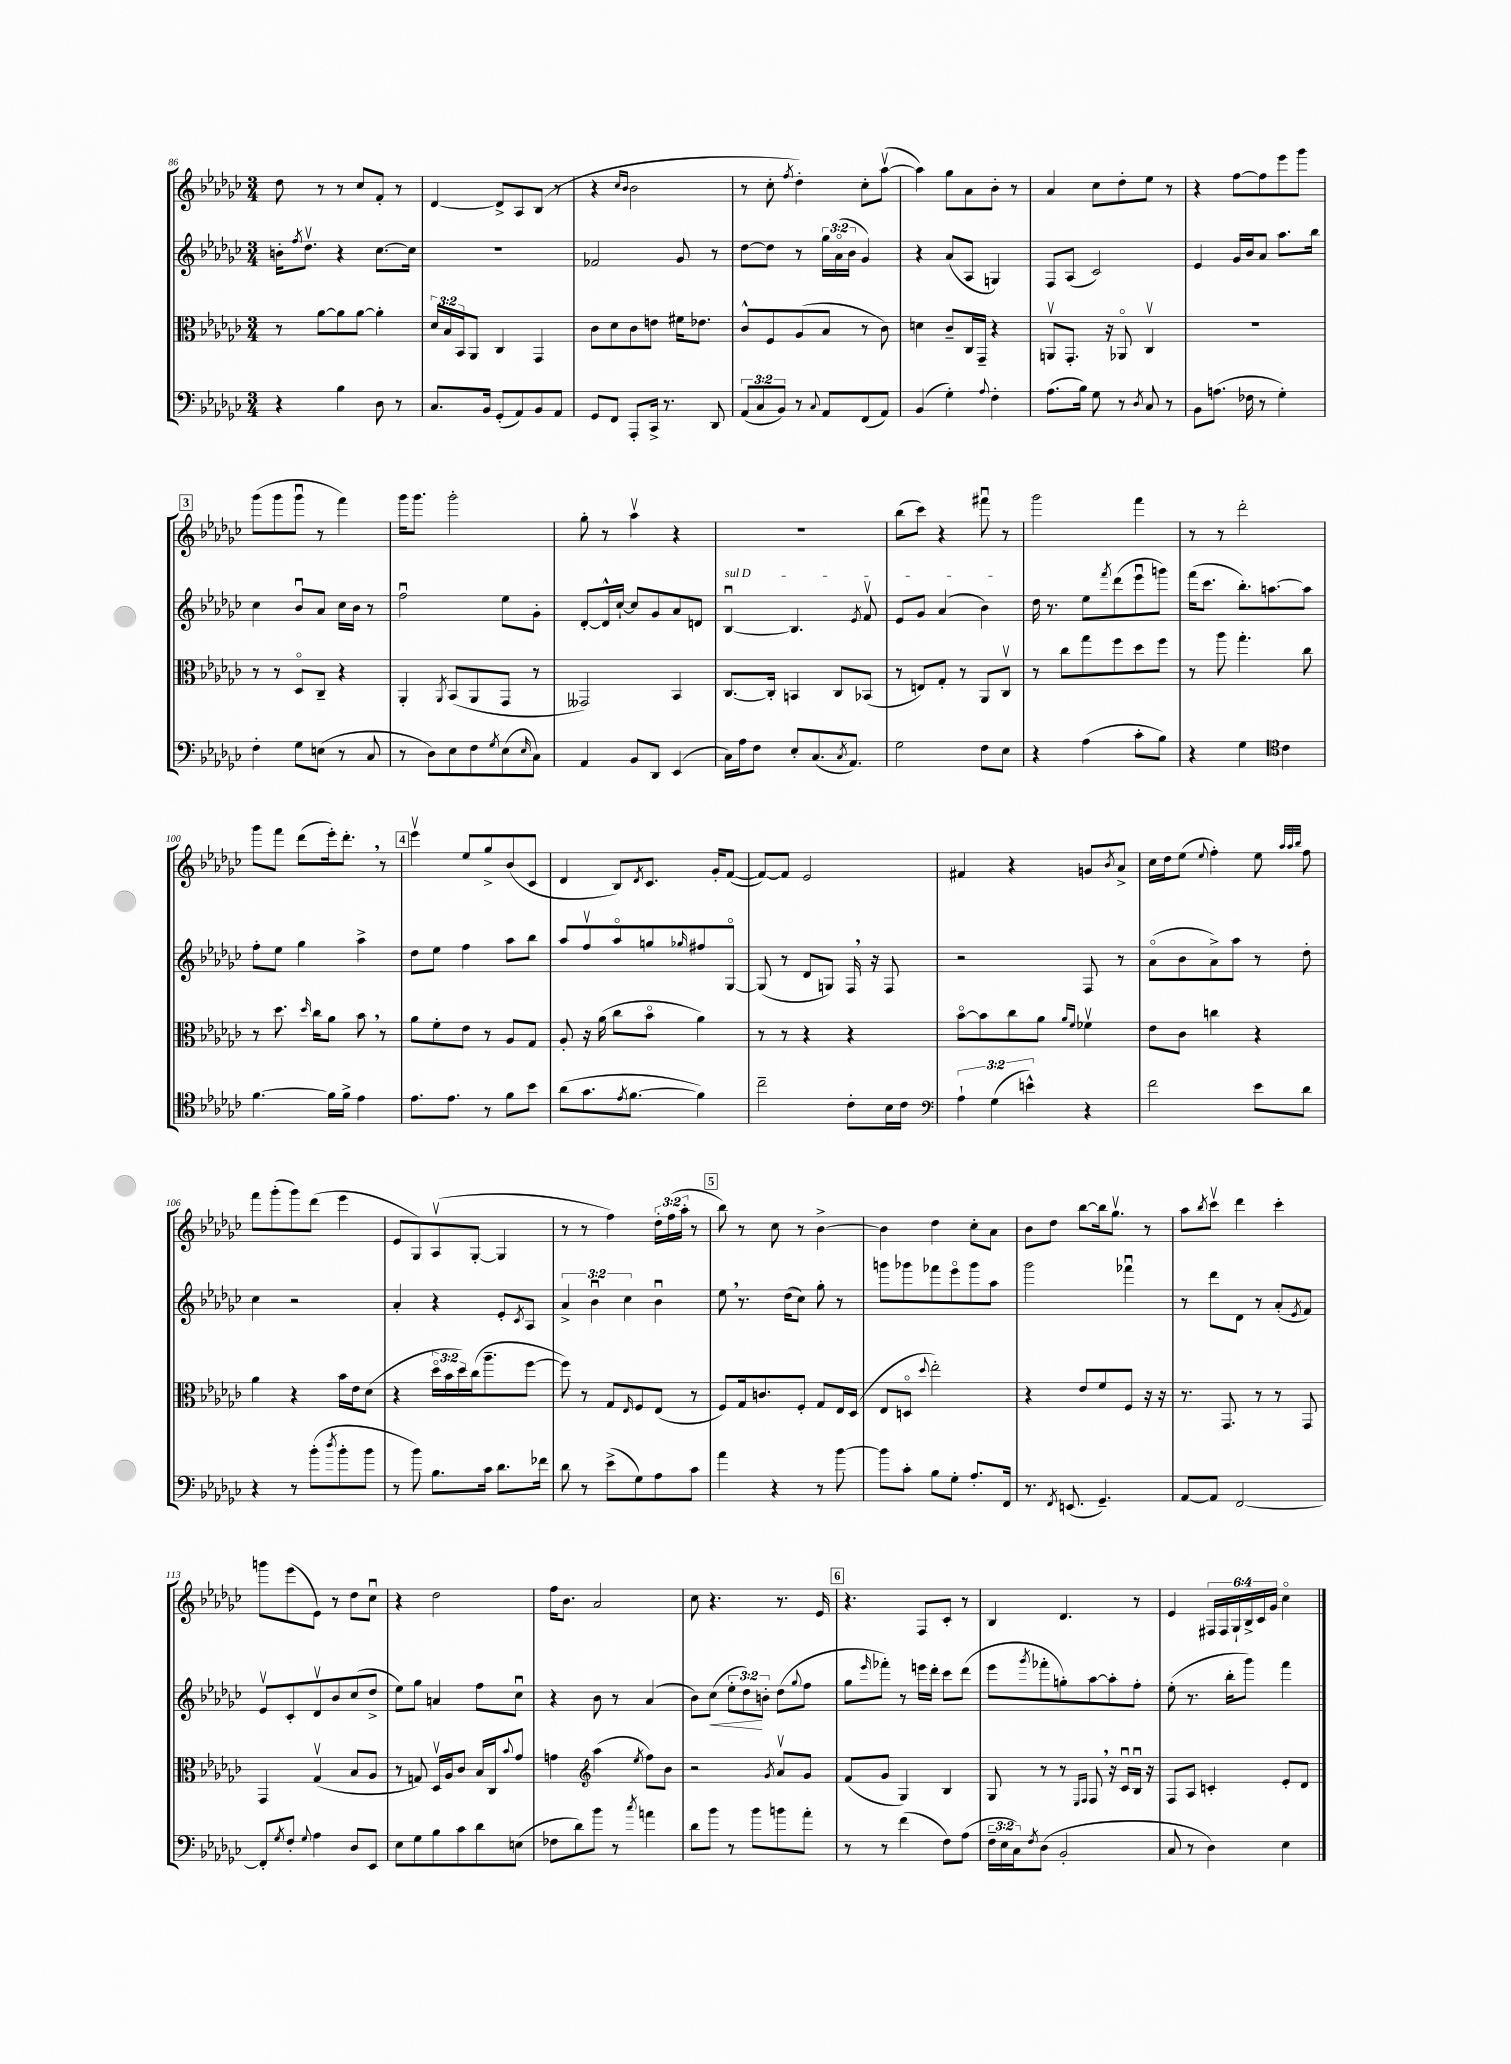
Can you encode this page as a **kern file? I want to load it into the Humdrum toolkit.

**kern	**kern	**kern	**dynam	**kern
*part4	*part3	*part2	*part2	*part1
*staff4	*staff3	*staff2	*staff2	*staff1
*clefF4	*clefC3	*clefG2	*	*clefG2
*k[b-e-a-d-g-c-]	*k[b-e-a-d-g-c-]	*k[b-e-a-d-g-c-]	*	*k[b-e-a-d-g-c-]
*M3/4	*M3/4	*M3/4	*	*M3/4
=86	=86	=86	=86	=86
4r	8r	16bn'\KL	.	8dd-\
.	.	8qff/	.	.
.	.	8.dd-v\J	.	.
.	[8a-\L	.	.	8r
4B-\	8a-\]	4r	.	8r
.	[8a-\J	.	.	8cc-/L
8D-\	4a-'\]	[8.cc-\L	.	8f'/J
8r	.	.	.	8r
.	.	16cc-\Jk]	.	.
=87	=87	=87	=87	=87
8.C-/L	24d-/LL	2.r	.	[4d-/
.	24B-/	.	.	.
.	24BB-/J	.	.	.
.	8AA-/J	.	.	.
16BB-/Jk	.	.	.	.
(8GG-'/L	4C-/	.	.	8d-^/L]
8AA-/)	.	.	.	8A-/
8BB-/	4GG-/	.	.	(8B-/J
8AA-/J	.	.	.	8r
=88	=88	=88	=88	=88
8GG-/L	8c-\L	2f-X/	.	4r
8FF/J	8d-\	.	.	.
.	.	.	.	16qqcc-/LL
.	.	.	.	16qqb-/JJ
8AAA-'/L	8c-\	.	.	2b-\
16CC-^/Jk	8en\J	.	.	.
8.r	.	.	.	.
.	16f#X\KL	8g-/	.	.
.	8.e-X\J	.	.	.
8DD-/	.	8r	.	.
=89	=89	=89	=89	=89
(12AA-/L	8c-^^/L	[8dd-\L	.	8r
12C-/	.	.	.	.
.	8F/	8dd-\J]	.	8cc-'\
12BB-/J)	.	.	.	.
.	.	.	.	8qff/
8r	(8A-/	8r	.	4dd-'\)
8qqC-/	.	.	.	.
8AA-/L	8B-/J	24gg-\LL	.	.
.	.	(24a-\	.	.
.	.	24b-\JJ	.	.
(8FF/	8r	4g-/)	.	8cc-'\L
8AA-/J)	8c-\)	.	.	([8aa-v\J
=90	=90	=90	=90	=90
(4BB-/	4dn\	4r	.	4aa-\])
4G-'\)	8c-~/L	(8a-/L	.	8gg-\L
.	16C-/L	8A-/J	.	8a-\
.	16GG-~/JJ	.	.	.
8qqA-/	.	.	.	.
4F'\	4r	4Gn/)	.	8b-'\J
.	.	.	.	8r
=91	=91	=91	=91	=91
(8.A-\L	8AAnv/L	8F/L	.	4a-/
.	8.GG-'/J	(8A-/J	.	.
16B-\Jk)	.	.	.	.
8G-\	.	2c-/)	.	8cc-\L
.	16r	.	.	.
8r	8AA-X/	.	.	8dd-'\
8qD-/	.	.	.	.
8C-/	4C-v/	.	.	8ee-\J
8r	.	.	.	8r
=92	=92	=92	=92	=92
8BB-\L	2.r	4e-/	.	4r
(8.An\J	.	.	.	.
.	.	16g-/LL	.	[8ff\L
16F-X\	.	16b-/J	.	.
8r	.	8a-/J	.	8ff\]
4G-'\)	.	8.aa-\L	.	8eee-\
.	.	.	.	8ggg-\J
.	.	16bb-\Jk	.	.
!!LO:LB:g=z
!!LO:REH:place=s1:t=3
=93	=93	=93	=93	=93
4F'\	8r	4cc-\	.	(8ggg-\L
.	8r	.	.	8ggg-\
8G-\L	8D-/L	8b-u/L	.	8ggg-u\J
(8En\J	8C-~/J	8a-/J	.	8r
8r	4r	16cc-\LL	.	4fff\)
.	.	16b-\JJ	.	.
8C-/	.	8r	.	.
=94	=94	=94	=94	=94
8r	4AA-'/	2ffu\	.	16ggg-\KL
.	.	.	.	8.ggg-\J
8D-\L)	.	.	.	.
.	8qAA-/	.	.	.
8E-\	(8BB-/L	.	.	2ggg-'\
8F\	8AA-/	.	.	.
8qG-/	.	.	.	.
(8E-\	8GG-/J	8ee-\L	.	.
16qqE-/	.	.	.	.
8C-\J)	8r	8g-'\J	.	.
=95	=95	=95	=95	=95
4AA-/	2GG--X/)	[8d-'/L	.	8gg-'\
.	.	16d-^^/L]	.	8r
.	.	[16cc-`/JJ	.	.
8BB-/L	.	8cc-/L]	.	4aa-v\
8DD-/J	.	8g-/	.	.
(4EE-/	4BB-/	8a-/	.	4r
.	.	8dn/J	.	.
=96	=96	=96	=96	=96
!	!	!LO:TX:a:i:t=sul D	!	!
16C-\LL)	[8.C-/L	[4B-u/	.	2.r
16A-\J	.	.	.	.
8F\J	.	.	.	.
.	16C-'/Jk]	.	.	.
8E-'/L	4BBn/	4.B-/]	.	.
(8.C-/	.	.	.	.
.	8C-/L	.	.	.
8qC-/	.	.	.	.
8.AA-/J)	.	.	.	.
.	.	8qe-/	.	.
.	(8BB-X/J	8fv/	.	.
=97	=97	=97	=97	=97
2G-\	8r	8e-/L	.	(8bb-\L
.	8En/L)	8g-/J	.	8ccc-\J)
.	8G-'/J	(4a-/	.	4r
.	8r	.	.	.
8F\L	8AA-/L	4b-\)	.	8fff#Xu\
8E-\J	8C-v/J	.	.	8r
=98	=98	=98	=98	=98
4r	8r	16dd-\	.	2ggg-\
.	.	8.r	.	.
.	8cc-\L	.	.	.
(4A-\	8gg-\	8ee-\L	.	.
.	.	8qfff/	.	.
.	8ff\	(8ddd-\	.	.
8c-'\L	8dd-\	8eee-u\	.	4fff\
8B-\J)	8ff\J	8gggn\J)	.	.
=99	=99	=99	=99	=99
4r	8r	(16fff\KL	.	8r
.	.	8.ccc-\J	.	.
.	8aa-\	.	.	8r
4G-\	4.gg-'\	8.bb-'\L)	.	2ddd-'\
.	.	[8.aan\	.	.
*clefC4	*	*	*	*
4c-\	.	.	.	.
.	8cc-\	8aa\J]	.	.
!!LO:LB:g=z
=100	=100	=100	=100	=100
[4.f\	8r	8ff'\L	.	8ggg-\L
.	8.dd-\	8ee-\J	.	8fff\J
.	.	4gg-\	.	(8ddd-\L
.	16qqdd-/	.	.	.
.	16cc-\KL	.	.	.
16f\LL]	8a-\J	.	.	16eee-'\k)
16f^\JJ	.	.	.	8.ddd-',\J
4e-\	8b-,\	4aa-^\	.	.
.	8r	.	.	8r
!!LO:REH:place=s1:t=4
=101	=101	=101	=101	=101
8.e-\L	8a-\L	8dd-\L	.	4eee-v\
.	8f'\	8ee-\J	.	.
8.e-\J	.	.	.	.
.	8e-\J	4ff\	.	8ee-/L
8r	8r	.	.	8gg-^/
8f\L	8A-/L	8aa-\L	.	(8b-/
8b-\J	8G-/J	8bb-\J	.	8c-/J
=102	=102	=102	=102	=102
(8a-\L	8A-'/	8aa-/L	.	4d-/
8.g-\	16r	8ffv/	.	.
.	(16a-\	.	.	.
.	8cc-\L	8aa-/	.	8B-/L)
8qe-/	.	.	.	.
[8.f\J	.	.	.	.
.	.	.	.	8qd-/
.	8b-\J	8ggn/	.	8.c-/J
.	.	16qqgg-X/	.	.
4f\])	4a-\)	8ff#X/	.	.
.	.	.	.	16g-'/KL
.	.	[8G-/J	.	([8f/J
=103	=103	=103	=103	=103
2cc-~\	8r	(8G-/]	.	8f/L_)
.	8r	8r	.	8f/J]
.	4r	8d-/L	.	2e-/
.	.	8Gn/J)	.	.
8c-'\L	4r	16F,/	.	.
.	.	16r	.	.
16B-\L	.	8F/	.	.
16c-\JJ	.	.	.	.
=104	=104	=104	=104	=104
*clefF4	*	*	*	*
6A-`\	[8b-\L	2r	.	4f#X/
.	8b-\]	.	.	.
(6G-\	.	.	.	.
.	8cc-\	.	.	4r
6en^^\)	.	.	.	.
.	8a-\J	.	.	.
.	16qqa-/LL	.	.	.
.	16qqf/JJ	.	.	.
4r	4f-Xv\	8F/	.	8gn/L
.	.	.	.	8qb-/
.	.	8r	.	8a-^/J
=105	=105	=105	=105	=105
2f\	8e-\L	(8a-\L	.	16cc-\LL
.	.	.	.	16dd-\J
.	8c-\J	8b-\	.	(8ee-\J
.	.	.	.	8qqee-/
.	4ccn\	8a-^\)	.	4ff'\)
.	.	8aa-\J	.	.
8e-\L	4r	8r	.	8ee-\
.	.	.	.	32qqaa-/LLL
.	.	.	.	32qqaa-/
.	.	.	.	32qqbb-/JJJ
8d-\J	.	8dd-'\	.	8ff\
!!LO:LB:g=z
=106	=106	=106	=106	=106
4r	4a-\	4cc-\	.	8fff\L
.	.	.	.	(8ggg-'\
8r	4r	2r	.	8ggg-\)
(8b-'\L	.	.	.	(8ddd-\J
8qdd-/	.	.	.	.
8b-'\	16b-\LL	.	.	4eee-\
.	16e-\J	.	.	.
8b-\J	(8d-\J	.	.	.
=107	=107	=107	=107	=107
8r	4r	4a-'/	.	8e-/L
8b-\)	.	.	.	8G-/)
8.B-\L	24dd-\LL	4r	.	(8A-v/
.	24b-\	.	.	.
.	24dd-\)	.	.	.
.	(16cc-\J	.	.	[8G-'/J
16c-\Jk	8.aa-~\	.	.	.
8.d-\L	.	8e-'/L	.	4G-/]
.	.	8qc-/	.	.
.	[8ff\J	8A-/J	.	.
16f-X\Jk	.	.	.	.
=108	=108	=108	=108	=108
8d-\	8ff\])	6a-^/	.	8r
8r	8r	.	.	8r
.	.	6b-u\	.	.
(8e-^\L	8G-/L	.	.	4ff\)
.	.	6cc-\	.	.
.	16qqE-/	.	.	.
8G-\)	8F/	.	.	.
8A-\	(8E-/J	4b-u\	.	24dd-'\LL
.	.	.	.	(24ff\
.	.	.	.	24aa-'\JJ
8c-\J	8r	.	.	8r
!!LO:REH:place=s1:t=5
=109	=109	=109	=109	=109
4a-\	8F/L)	8ee-,\	.	8bb-\)
.	16G-/k	8.r	.	8r
.	8.cn/	.	.	.
4r	.	.	.	8cc-\
.	.	(16dd-\KL	.	.
.	8F'/J	8cc-\J)	.	8r
8r	8G-/L	8gg-'\	.	[4b-^\
[8b-\	16E-/L	8r	.	.
.	(16D-/JJ	.	.	.
=110	=110	=110	=110	=110
8b-\L]	8E-/L	8gggn\L	.	4b-\]
8c-'\J	8Dn/J	8ggg-X\	.	.
.	8qqdd-/	.	.	.
8B-\L	2ee-'\)	8fff-X\	.	4dd-\
8G-'\J	.	8eee-\	.	.
8.A-'/L	.	8ggg-\	.	8cc-'\L
.	.	8aa-\J	.	8a-\J
16FF/Jk	.	.	.	.
=111	=111	=111	=111	=111
8.r	4r	2ggg-\	.	8b-\L
.	.	.	.	8dd-\J
8qFF/	.	.	.	.
(8.EEn/	.	.	.	.
.	8e-/L	.	.	[8bb-\L
4.GG-~/)	8f/	.	.	16bb-\k]
.	.	.	.	8.gg-v\J
.	8F/J	4fff-Xu\	.	.
.	16r	.	.	8r
.	16r	.	.	.
=112	=112	=112	=112	=112
[8AA-/L	8.r	8r	.	8aa-\L
.	.	.	.	8qbb-/
8AA-/J]	.	8ddd-\L	.	8ccc-v\J
.	8.GG-/	.	.	.
[2FF/	.	8d-\J	.	4ddd-\
.	8r	8r	.	.
.	8r	(8a-'/L	.	4ccc-'\
.	.	8qe-/	.	.
.	8GG-/	8f/J)	.	.
!!LO:LB:g=z
=113	=113	=113	=113	=113
8FF'/L]	4GG-/	8e-v/L	.	8gggn\L
8qG-/	.	.	.	.
8F'/J	.	8c-'/	.	(8eee-\
8qqG-/	.	.	.	.
4A-\	(4G-v/	8d-v/	.	8e-\J)
.	.	8b-/	.	8r
8D-/L	8B-/L	(8cc-/	.	8dd-\L
8EE-/J	8A-/J	8dd-^/J	.	8cc-u\J
=114	=114	=114	=114	=114
8E-\L	8r	8ee-\L)	.	4r
8G-\	8Gn/)	8gg-\J	.	.
8B-\	16D-v/LL	4an/	.	2dd-\
.	16A-/J	.	.	.
8c-\	8c-/J	.	.	.
8d-\	16B-/LL	8ff\L	.	.
.	16C-/J	.	.	.
.	8qqb-/	.	.	.
(8En\J	8g-/J	8cc-u\J	.	.
=115	=115	=115	=115	=115
8F-X\L	4gn\	4r	.	16ff\KL
.	.	.	.	8.b-\J
8d-\)	.	.	.	.
*	*clefG2	*	*	*
8b-\J	(4aa-\	8b-\	.	2a-/
8r	.	8r	.	.
8qcc-/	8qee-/	.	.	.
4an\	8ff\L)	(4a-/	.	.
.	8b-\J	.	.	.
=116	=116	=116	=116	=116
8d-\L	2r	8b-\L)	.	8cc-\
!	!	!	!LO:HP:b	!
8b-\J	.	(8cc-\J	<	4.r
8r	.	12ee-'\L	.	.
.	.	12dd-\)	.	.
8b-\L	.	.	.	.
.	.	12bn'\J	[	.
.	8qg-/	.	.	.
8bn\	8a-v/L	(8dd-\L	.	8.r
.	.	8qqgg-/	.	.
8a-'\J	8g-/J	8ff\J	.	.
.	.	.	.	16e-/
!!LO:REH:place=s1:t=6
=117	=117	=117	=117	=117
8r	(8f/L	8gg-\L	.	4.r
.	.	16qqeee-/	.	.
8r	8g-/J	8fff-X'\J)	.	.
(4f\	4G-/)	8r	.	.
.	.	16eeen\LL	.	8F/L
.	.	16ddd-'\JJ	.	.
8F\L)	4B-/	8ccc-\L	.	8c-'/J
(8A-\J	.	(8ddd-\J	.	8r
=118	=118	=118	=118	=118
24F~\LL	8G-/	8eee-\L	.	4B-/
24E-\	.	.	.	.
24C-\J)	.	.	.	.
8qF/	.	8qggg-/	.	.
(8D-\J	8r	8fff-X'\	.	.
2BB-'/	8r	8ggn'\)	.	4.d-/
.	16qqE-/LL	.	.	.
.	16qqF/JJ	.	.	.
.	8F,/	[8aa-\	.	.
.	16r	8aa-'\]	.	.
.	16c-u/LL	.	.	.
.	16B-u/JJ	8ff'\J	.	8r
.	16r	.	.	.
=119	=119	=119	=119	=119
8C-/	8F/L	(8ee-'\	.	4e-/
8r	8A-/J	8.r	.	.
4D-\)	4cn'/	.	.	24F#X/LL
.	.	.	.	24F#/
.	.	16bb-'\KL	.	.
.	.	.	.	24G-`/
.	.	8ggg-\J)	.	24B-^/
.	.	.	.	24c-/
.	.	.	.	24g-/JJ
4E-\	8e-'/L	4fff\	.	4cc-\
.	8d-/J	.	.	.
==	==	==	==	==
*-	*-	*-	*-	*-
